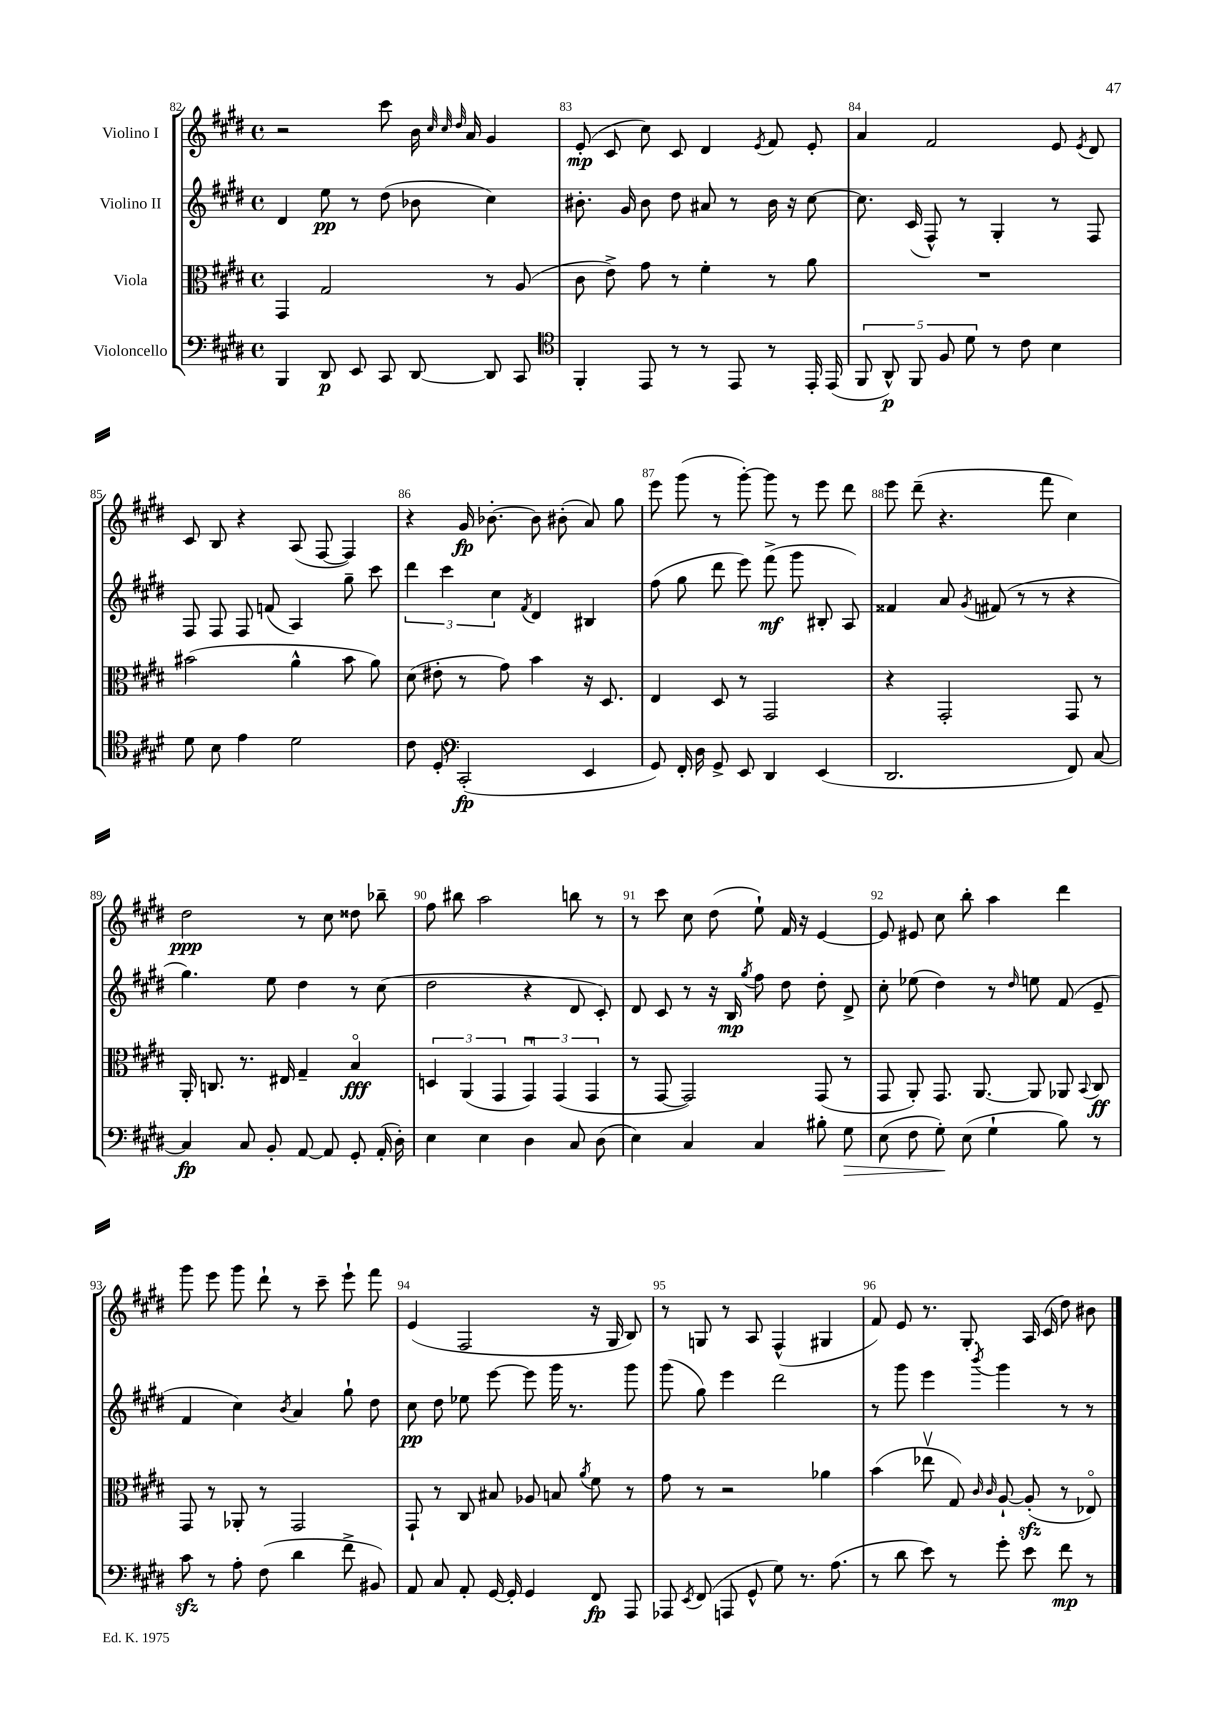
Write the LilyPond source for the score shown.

<<
\new StaffGroup <<
\new Staff = "s0" \with { instrumentName = "Violino I" } {
    \clef treble \key e \major \defaultTimeSignature \time 4/4
    \autoBeamOff r2 cis'''8 b'16 \grace { cis''32 cis''32 dis''32 } a'16 gis'4 |
    e'8-.\mp( cis'8 cis''8) cis'8 dis'4 \acciaccatura { e'8 } fis'8 e'8-. |
    a'4 fis'2 e'8 \acciaccatura { e'8 } dis'8 |
    cis'8 b8 r4 a8( fis8~ fis4) |
    r4 gis'16\fp bes'8.~-. bes'8 bis'8-.( a'8) gis''8 |
    e'''8 gis'''8( r8 gis'''8~-.) gis'''8 r8 e'''8 dis'''8 |
    e'''8 dis'''8--( r4. fis'''8 cis''4) |
    dis''2\ppp r8 cis''8 disis''8 bes''8-- |
    fis''8 bis''8 a''2 b''8 r8 |
    r8 cis'''8 cis''8 dis''8( e''8-!) fis'16 r16 e'4~ |
    e'8 eis'8 cis''8 b''8-. a''4 dis'''4 |
    gis'''8 e'''8 gis'''8 dis'''8-! r8 cis'''8-- e'''8-! fis'''8 |
    e'4( fis2 r16 gis16 b8) |
    r8 g8 r8 a8 fis4-^( gis4 |
    fis'8) e'8 r8. gis8.-. a16 cis'16( dis''8) bis'8 \bar "|." |
}
\new Staff = "s1" \with { instrumentName = "Violino II" } {
    \clef treble \key e \major \defaultTimeSignature \time 4/4
    \autoBeamOff dis'4 e''8\pp r8 dis''8( bes'8 cis''4) |
    bis'8.-. gis'16 bis'8 dis''8 ais'8 r8 bis'16 r16 cis''8~ |
    cis''8. cis'16( fis8-^) r8 gis4-. r8 fis8 |
    fis8 fis8 fis8 f'8( a4) gis''8-- cis'''8 |
    \tuplet 3/2 { dis'''4 cis'''4 cis''4 } \acciaccatura { fis'8 } dis'4 bis4 |
    fis''8( gis''8 dis'''8 e'''8) fis'''8->\mf( gis'''8 bis8-. a8) |
    fisis'4 a'8 \acciaccatura { gis'8 } fis'8( r8 r8 r4 |
    gis''4.) e''8 dis''4 r8 cis''8( |
    dis''2 r4 dis'8 cis'8-.) |
    dis'8 cis'8 r8 r16 b16\mp \acciaccatura { gis''8 } fis''8 dis''8 dis''8-. dis'8-> |
    cis''8-. ees''8( dis''4) r8 \grace { dis''16 } e''8 fis'8( e'8-- |
    fis'4 cis''4) \acciaccatura { b'8 } a'4 gis''8-! dis''8 |
    cis''8\pp dis''8 ees''8 e'''8~ e'''8 gis'''16 r8. gis'''8 |
    gis'''8( gis''8) e'''4 dis'''2 |
    r8 gis'''8 e'''4 \acciaccatura { b'''8 } gis'''4 r8 r8 \bar "|." |
}
\new Staff = "s2" \with { instrumentName = "Viola" } {
    \clef alto \key e \major \defaultTimeSignature \time 4/4
    \autoBeamOff gis,4 gis2 r8 a8( |
    cis'8 e'8->) gis'8 r8 fis'4-. r8 a'8 |
    R1 |
    bis'2( a'4-^ bis'8 a'8) |
    dis'8( eis'8-. r8 gis'8) b'4 r16 dis8. |
    e4 dis8 r8 gis,2 |
    r4 gis,2-. gis,8 r8 |
    a,16-. c8. r8. eis16 gis4-- b4\flageolet\fff |
    \tuplet 3/2 { d4 a,4( gis,4 } \tuplet 3/2 { gis,4\downbow) gis,4( gis,4 } |
    r8 gis,8~ gis,2) gis,8( r8 |
    gis,8 a,8-.) gis,8. a,8.~ a,8 aes,8 \appoggiatura { b,8 } cis8\ff |
    gis,8 r8 aes,8-. r8 gis,2 |
    gis,8-! r8 cis8 bis8 aes8 b8 \acciaccatura { a'8 } fis'8 r8 |
    gis'8 r8 r2 aes'4 |
    b'4( ees''8\upbow gis8) \grace { cis'16 cis'16 } a8~-! a8-.\sfz( r8 ees8\flageolet) \bar "|." |
}
\new Staff = "s3" \with { instrumentName = "Violoncello" } {
    \clef bass \key e \major \defaultTimeSignature \time 4/4
    \autoBeamOff b,,4 dis,8\p e,8 cis,8 dis,8~ dis,8 cis,8 |
    \clef tenor fis,4-. e,8 r8 r8 e,8 r8 e,16-. e,16( |
    \tuplet 5/4 { fis,8 a,8-^\p) fis,8 fis8 dis'8 } r8 cis'8 b4 |
    dis'8 b8 e'4 dis'2 |
    cis'8 dis8-. \clef bass cis,2-.\fp( e,4 |
    gis,8) fis,16-. dis16 gis,8-> e,8 dis,4 e,4( |
    dis,2. fis,8) cis8~ |
    cis4\fp cis8 b,8-. a,8~ a,8 gis,8-. a,16-.( dis16-.) |
    e4 e4 dis4 cis8 dis8( |
    e4) cis4 cis4 bis8-. gis8\> |
    e8( fis8 gis8-.\!) e8( gis4-! b8) r8 |
    cis'8\sfz r8 a8-. fis8( dis'4 fis'8-> bis,8) |
    a,8 cis8 a,8-. gis,16~ gis,16-. gis,4 fis,8\fp a,,8 |
    aes,,8 \acciaccatura { e,8 } fis,8( a,,8 gis,8-^ gis8) r8. a8.( |
    r8 dis'8 e'8) r8 gis'8-. e'8 fis'8\mp r8 \bar "|." |
}
>>
>>
\layout { \context { \Score currentBarNumber = #82 \override BarNumber.break-visibility = ##(#f #t #t) barNumberVisibility = #all-bar-numbers-visible } }
